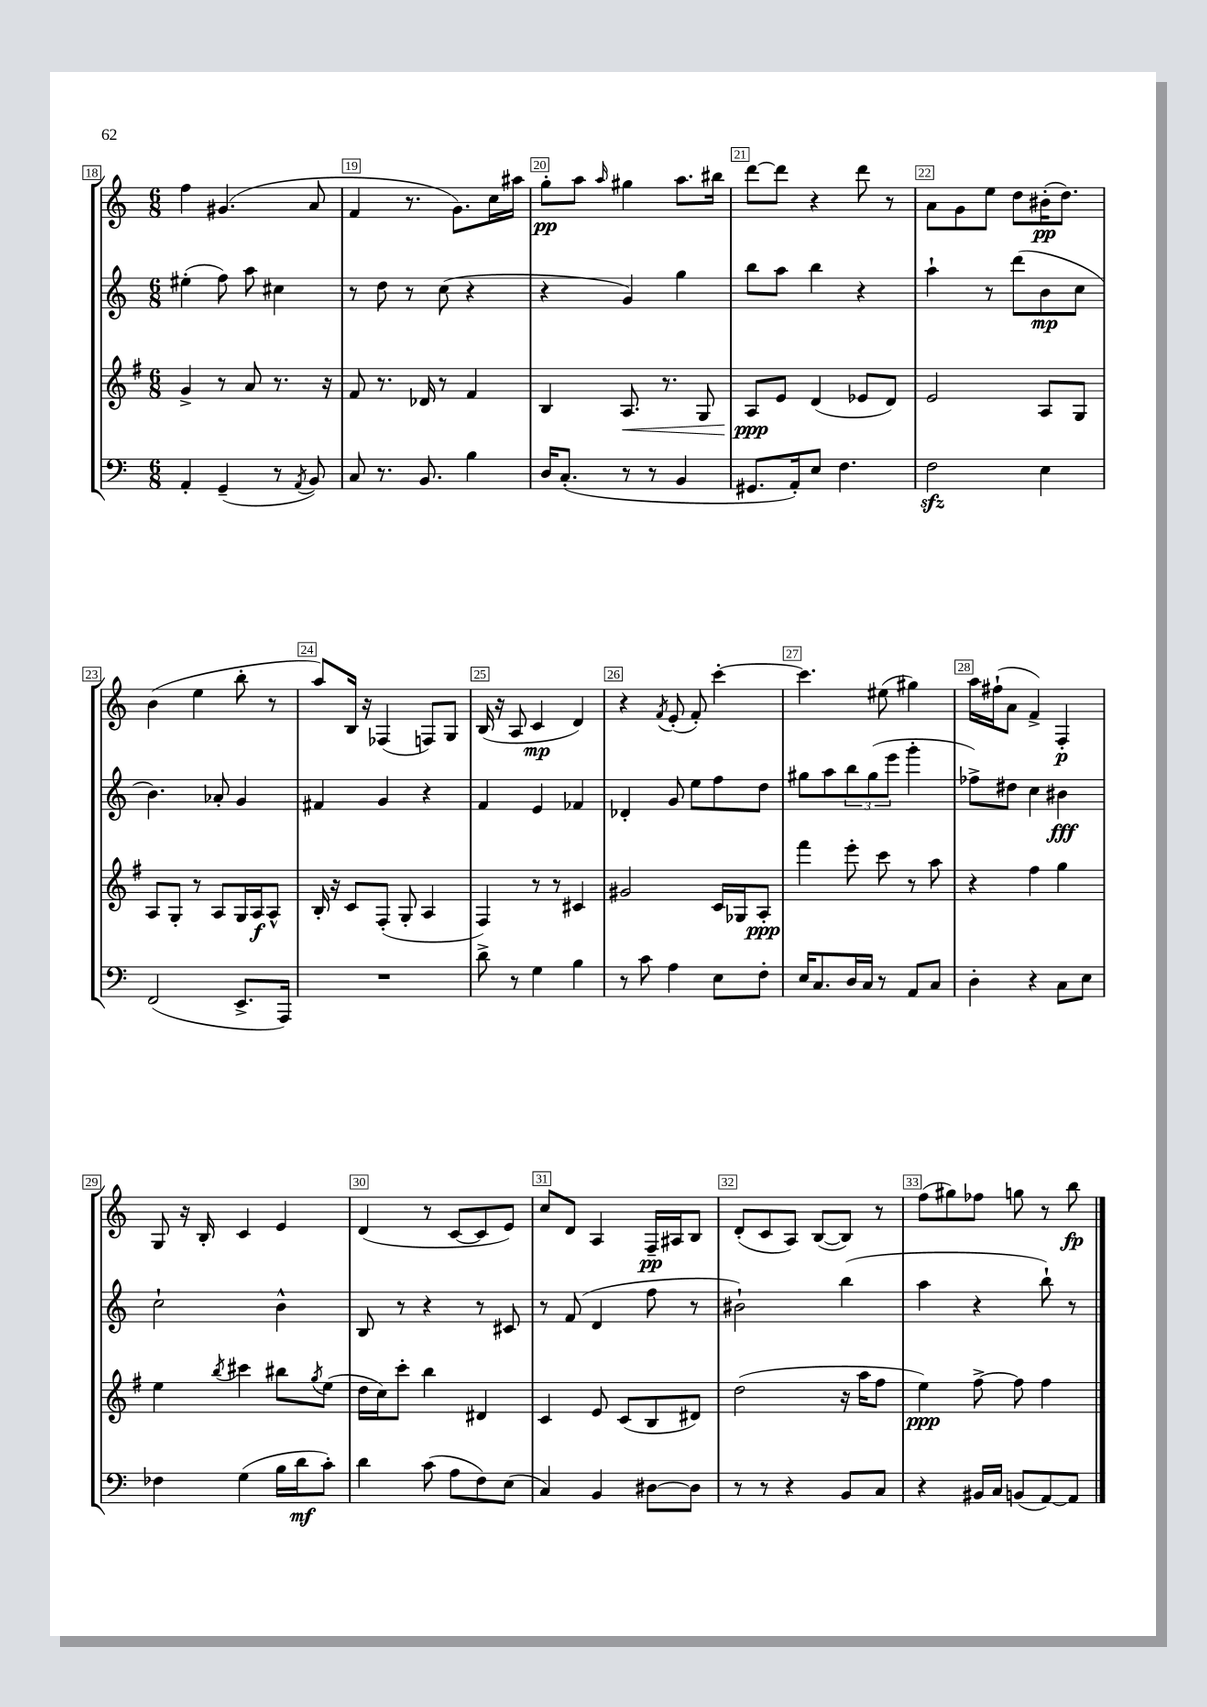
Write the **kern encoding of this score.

**kern	**kern	**kern	**kern
*staff4	*staff3	*staff2	*staff1
*clefF4	*clefG2	*clefG2	*clefG2
*k[]	*k[f#]	*k[]	*k[]
*M6/8	*M6/8	*M6/8	*M6/8
4AA'/	4g^/	(4ee#'\	4ff\
(4GG~/	8r	8ff\)	(4.g#/
.	8a/	8aa\	.
8r	8.r	4cc#\	.
8qAA/	.	.	.
8BB/)	.	.	8a/
.	16r	.	.
=	=	=	=
8C/	8f#/	8r	4f/
8.r	8.r	8dd\	.
.	.	8r	8.r
8.BB/	16d-/	.	.
.	8r	(8cc\	.
.	.	.	8.g\L)
4B\	4f#/	4r	.
.	.	.	16cc\L
.	.	.	16aa#\JJ
=	=	=	=
16D/LK	4B/	4r	8gg'\L
(8.C'/J	.	.	.
.	.	.	8aa\J
.	.	.	16qqaa/
8r	8.A/	4g/)	4gg#\
8r	.	.	.
.	8.r	.	.
4BB/	.	4gg\	8.aa\L
.	8G/	.	.
.	.	.	16bb#\Jk
=	=	=	=
8.GG#/L	8A/L	8bb\L	[8ddd\L
.	8e/J	8aa\J	8ddd\]J
16AA'/k)	.	.	.
8E/J	(4d/	4bb\	4r
4.F\	.	.	.
.	8e-/L	4r	8ddd\
.	8d/J)	.	8r
=	=	=	=
2F\	2e/	4aa`\	8a\L
.	.	.	8g\
.	.	8r	8ee\J
.	.	(8ddd\L	8dd\L
4E\	8A/L	8b\	(16b#'\K
.	.	.	8.dd\J)
.	8G/J	8cc\J	.
=	=	=	=
(2FF/	8A/L	4.b\)	(4b\
.	8G'/J	.	.
.	8r	.	4ee\
.	8A/L	8a-'/	.
8.EE^/L	16G/L	4g/	8bb'\
.	16A/J	.	.
.	8A^^/J	.	8r
16AAA/Jk)	.	.	.
=	=	=	=
2.r	16B'/	4f#/	8aa/L)
.	16r	.	.
.	8c/L	.	16B/Jk
.	.	.	16r
.	(8F#'/J	4g/	(4F-/
.	8G'/	.	.
.	4A/	4r	8F/L)
.	.	.	8G/J
=	=	=	=
8d^\	4F#/)	4f/	(16B/
.	.	.	16r
8r	.	.	8A/
4G\	8r	4e/	4c/
.	8r	.	.
4B\	4c#/	4f-/	4d/)
=	=	=	=
8r	2g#/	4d-'/	4r
8c\	.	.	.
.	.	.	8qf/
4A\	.	8g/	(8e'/
.	.	8ee\L	8f'/)
8E\L	16c/LL	8ff\	[4ccc'\
.	16G-/J	.	.
8F'\J	8A'/J	8dd\J	.
=	=	=	=
16E/LK	4fff#\	8gg#\L	4.ccc\]
8.C/	.	.	.
.	.	8aa\	.
16D/L	8eee'\	12bb\	.
16C/JJ	.	.	.
.	.	(12gg#\	.
8r	8ccc\	.	(8ee#\
.	.	12eee\J	.
8AA/L	8r	4ggg'\	4gg#\)
8C/J	8aa\	.	.
=	=	=	=
4D'\	4r	8ff-^\L)	16aa\LL
.	.	.	(16ff#`\J
.	.	8dd#\J	8a\J
4r	4ff#\	4cc\	4f^/)
8C\L	4gg\	4b#\	4F'/
8E\J	.	.	.
=	=	=	=
4F-\	4ee\	2cc`\	8G/
.	.	.	16r
.	.	.	16B'/
.	8qbb/	.	.
(4G\	4ccc#\	.	4c/
16B\LL	8bb#\L	4b^^\	4e/
16d\J	.	.	.
.	8qgg/	.	.
8c'\J)	(8ee\J	.	.
=	=	=	=
4d\	16dd\LL	8B/	(4d/
.	16cc\J)	.	.
.	8ccc'\J	8r	.
(8c\	4bb\	4r	8r
8A\L	.	.	[8c/L
8F\)	4d#/	8r	8c/]
(8E\J	.	8c#/	8e/J)
=	=	=	=
4C/)	4c/	8r	8cc/L
.	.	(8f/	8d/J
4BB/	8e/	4d/	4A/
.	(8c/L	.	.
[8D#\L	8B/	8ff\	16F~/LL
.	.	.	16A#/J
8D#\]J	8d#/J)	8r	8B/J
=	=	=	=
8r	(2dd\	2b#`\)	(8d'/L
8r	.	.	8c/
4r	.	.	8A/J)
.	.	.	([8B/L
8BB/L	16r	(4bb\	8B/]J)
.	16aa\LK	.	.
8C/J	8ff#\J	.	8r
=	=	=	=
4r	4ee\)	4aa\	(8ff\L
.	.	.	8gg#\)
16BB#/LL	[8ff#^\	4r	8ff-\J
16C/JJ	.	.	.
(8BB/L	8ff#\]	.	8gg\
[8AA/)	4ff#\	8bb`\)	8r
8AA/]J	.	8r	8bb\
==	==	==	==
*-	*-	*-	*-
